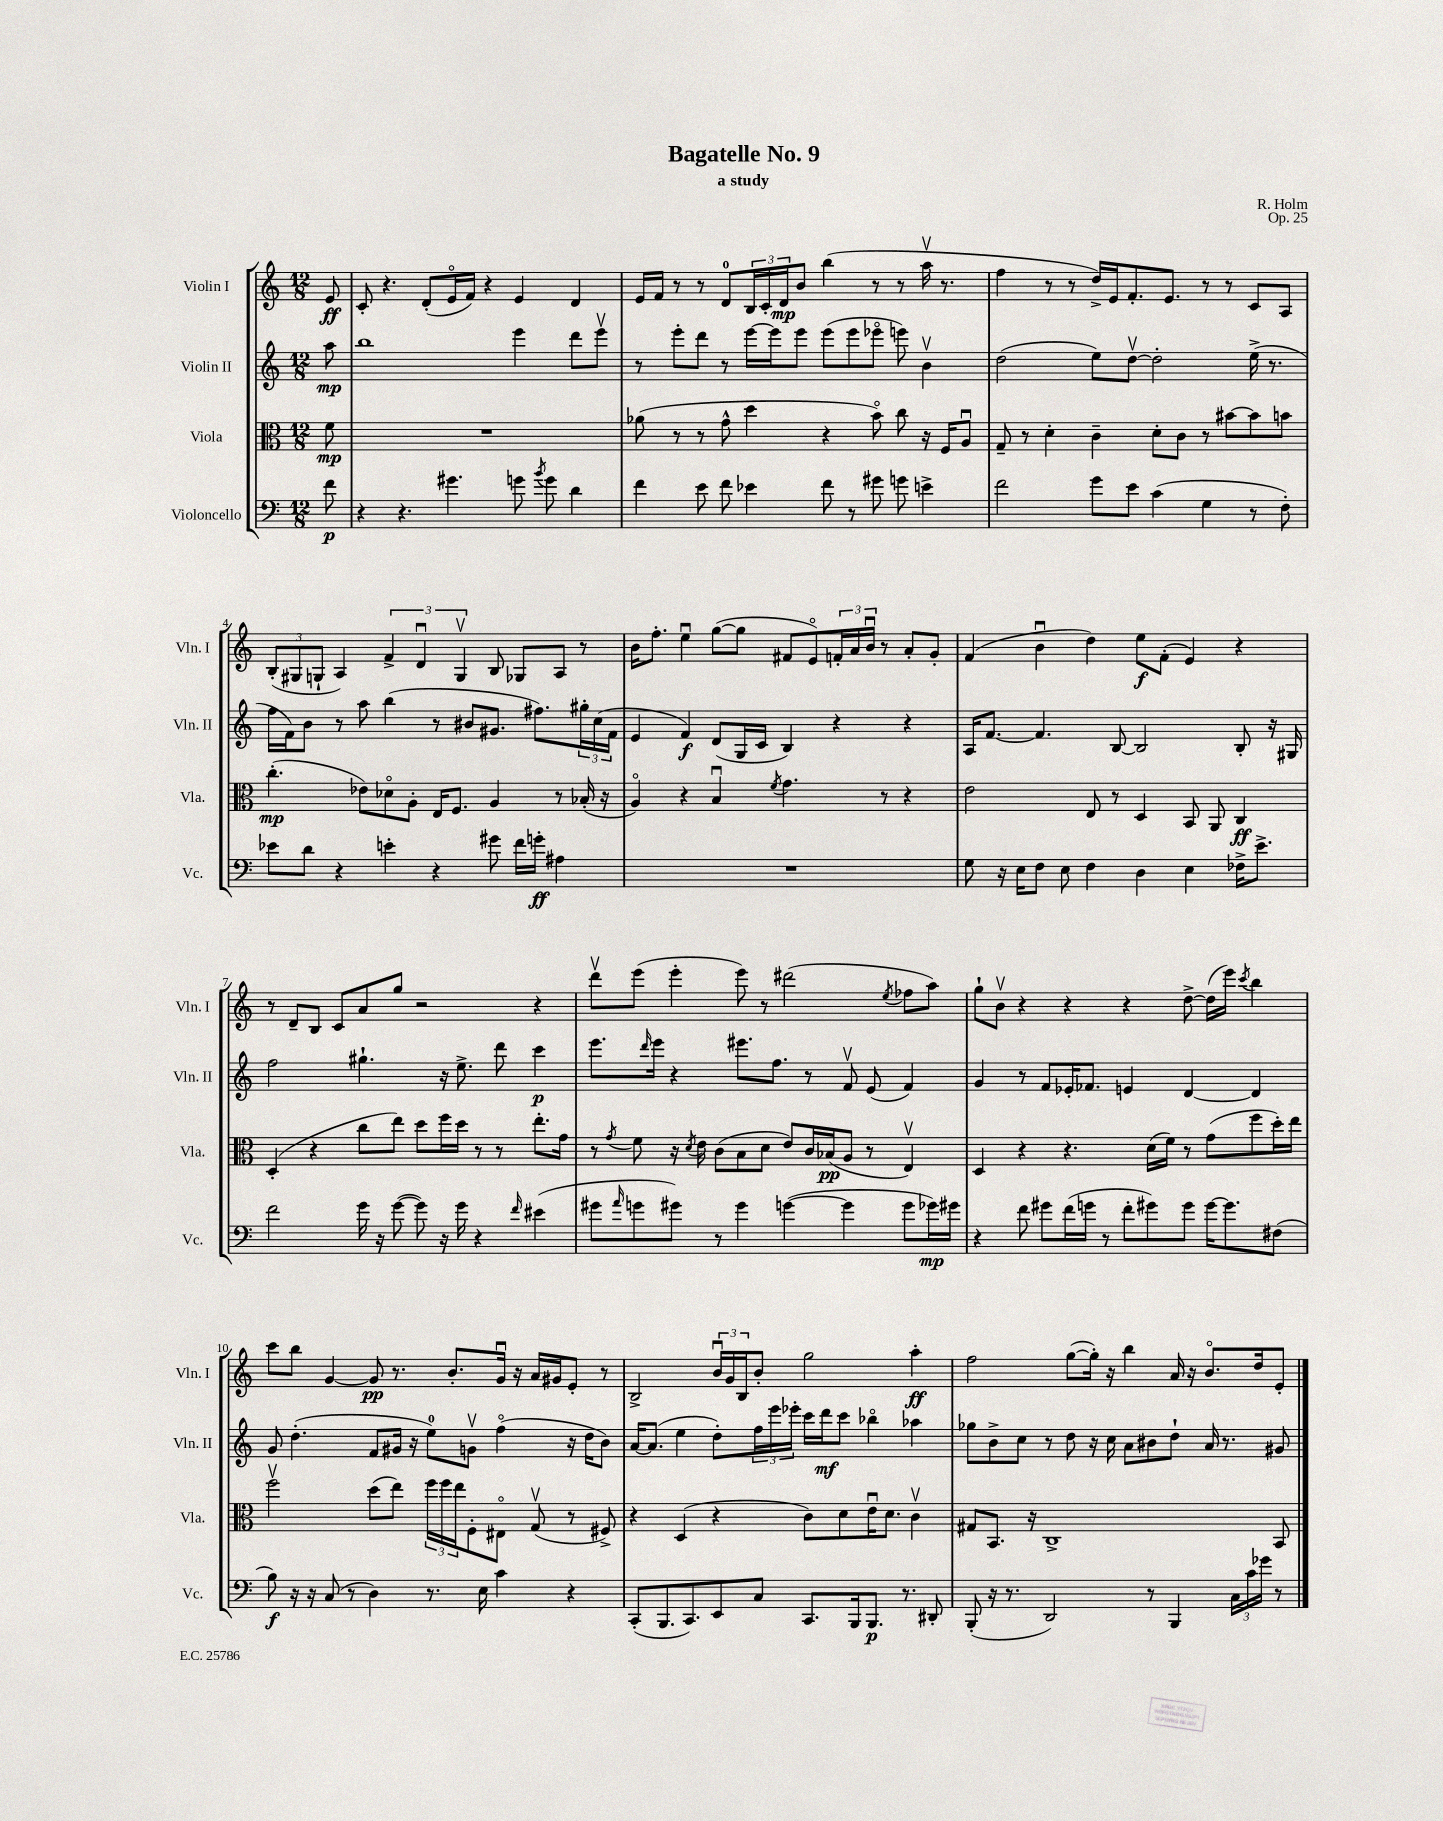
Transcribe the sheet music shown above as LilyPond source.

\header { title = "Bagatelle No. 9" composer = "R. Holm" subtitle = "a study" opus = "Op. 25" }
<<
\new StaffGroup <<
\new Staff = "s0" \with { instrumentName = "Violin I" shortInstrumentName = "Vln. I" } {
    \clef treble \key c \major \numericTimeSignature \time 12/8 \partial 8
    e'8\ff |
    c'8-. r4. d'8-.( e'16\flageolet f'16) r4 e'4 d'4 |
    e'16 f'16 r8 r8 d'8-0 \tuplet 3/2 { b16 c'16-. d'16\mp } b'8 b''4( r8 r8 a''16\upbow r8. |
    f''4 r8 r8 d''16->) e'16 f'8.-. e'8. r8 r8 c'8 a8 |
    \tuplet 3/2 { b8-.( gis8 g8-! } a4) \tuplet 3/2 { f'4-> d'4\downbow g4\upbow } b8 ges8 a8 r8 |
    b'16 f''8.-. e''4\downbow g''8~( g''8 fis'8 e'8\flageolet) \tuplet 3/2 { f'16-. a'16 b'16\downbow } r8 a'8-. g'8-. |
    f'4( b'4\downbow d''4) e''8\f f'8-.( e'4) r4 |
    r8 d'8-- b8 c'8 a'8 g''8 r2 r4 |
    d'''8\upbow e'''8( e'''4-. e'''8) r8 dis'''2( \acciaccatura { e''8 } fes''8 a''8) |
    g''8-! b'8\upbow r4 r4 r4 d''8~-> d''16( e'''16) \acciaccatura { c'''8 } b''4 |
    c'''8 b''8 g'4~ g'8\pp r8. b'8.-. g'16\downbow r16 a'16 gis'16 e'8-. r8 |
    b2-> \tuplet 3/2 { b'16\downbow g'16 b16 } b'8-. g''2 a''4-.\ff |
    f''2 g''8~( g''16-.) r16 b''4 a'16 r16 b'8.\flageolet d''16 e'8-. \bar "|." |
}
\new Staff = "s1" \with { instrumentName = "Violin II" shortInstrumentName = "Vln. II" } {
    \clef treble \key c \major \numericTimeSignature \time 12/8 \partial 8
    a''8\mp |
    b''1 e'''4 d'''8 e'''8\upbow |
    r8 e'''8-. d'''8 r8 e'''16~ e'''16 e'''8 e'''8( e'''8 ees'''8\flageolet e'''8) b'4\upbow |
    d''2( e''8) d''8~\upbow d''2-. e''16->( r8. |
    f''16 f'16) b'8 r8 a''8 b''4( r8 bis'8 gis'8. fis''8.) \tuplet 3/2 { gis''16-. c''16( f'16 } |
    e'4 f'4\f) d'8( g16 c'16 b4) r4 r4 |
    a16 f'8.~ f'4. b8~ b2 b8-. r16 gis16 |
    f''2 gis''4.-! r16 e''8.-> d'''8 c'''4\p |
    e'''8. \grace { d'''16 } e'''16 r4 eis'''8. f''8. r8 f'8\upbow e'8( f'4) |
    g'4 r8 f'8 ees'16-. fes'8. e'4 d'4~ d'4 |
    g'8 d''4.-.( f'8 gis'16 r16 e''8-0) g'8\upbow f''4\flageolet( r16 d''16 b'8) |
    a'16~ a'8.( e''4 d''8-.) \tuplet 3/2 { f''16 e'''16 ees'''16-. } c'''16 d'''16\mf c'''8 bes''4\flageolet aes''4 |
    ges''8 b'8-> c''8 r8 d''8 r16 c''16 a'8 bis'8 d''8-! a'16 r8. gis'8 \bar "|." |
}
\new Staff = "s2" \with { instrumentName = "Viola" shortInstrumentName = "Vla." } {
    \clef alto \key c \major \numericTimeSignature \time 12/8 \partial 8
    f'8\mp |
    R1. |
    aes'8( r8 r8 g'8-^ d''4 r4 b'8\flageolet) c''8 r16 f16 a8\downbow |
    g8-- r8 d'4-. c'4-- d'8-. c'8 r8 bis'8~ bis'8 b'8 |
    c''4.-.\mp( ees'8) des'8\flageolet a8-. e16 f8. a4 r8 bes16-.( r16 |
    a4\flageolet) r4 b4\downbow \acciaccatura { f'8 } g'4. r8 r4 |
    e'2 e8 r8 d4 b,8 a,8 c4\ff |
    d4-.( r4 c''8 e''8) d''8 f''16 d''16 r8 r8 e''8.-. g'16 |
    r8 \acciaccatura { g'8 } f'8 r16 \acciaccatura { d'8 } e'16 c'8( b8 d'8 e'8) c'16 bes16\pp( a8 r8 e4\upbow) |
    d4 r4 r4. d'16( f'16) r8 g'8( f''8 d''16-.) e''16 |
    f''2\upbow d''8( e''8) \tuplet 3/2 { f''16 f''16 e''16 } f8-. eis8\flageolet g8\upbow( r8 fis8->) |
    r4 d4( r4 c'8) d'8 e'16\downbow d'8. c'4\upbow |
    gis8 b,8. r16 c1-> b,8 \bar "|." |
}
\new Staff = "s3" \with { instrumentName = "Violoncello" shortInstrumentName = "Vc." } {
    \clef bass \key c \major \numericTimeSignature \time 12/8 \partial 8
    f'8\p |
    r4 r4. gis'4. g'8 \acciaccatura { b'8 } g'8 d'4 |
    f'4 e'8 f'8 ees'4 f'8 r8 gis'8 g'8 e'4-> |
    f'2 g'8 e'8 c'4( g4 r8 f8-.) |
    ees'8 d'8 r4 e'4-. r4 gis'8 f'16 g'16-.\ff ais4 |
    R1. |
    g8 r16 e16 f8 e8 f4 d4 e4 fes16-> e'8.-> |
    f'2 g'16 r16 g'8~( g'8) r16 g'16 r4 \grace { f'16 } eis'4( |
    gis'8 \grace { a'16 } g'8 gis'8) r8 gis'4 g'4~( g'4 g'8 ges'16\mp) gis'16 |
    r4 f'8 gis'8 f'16( g'16 r8 f'8-. gis'8) gis'8 gis'16~ gis'8. fis8( |
    b8\f) r16 r16 c8( r8 d4) r8. e16 c'4 r4 |
    c,8-.( b,,8. c,8.) e,8 c8 c,8. b,,16 b,,8.\p r8. dis,8-. |
    b,,8-.( r16 r8. d,2) r8 b,,4 \tuplet 3/2 { c16 c'16 ges'16 } r8 \bar "|." |
}
>>
>>
